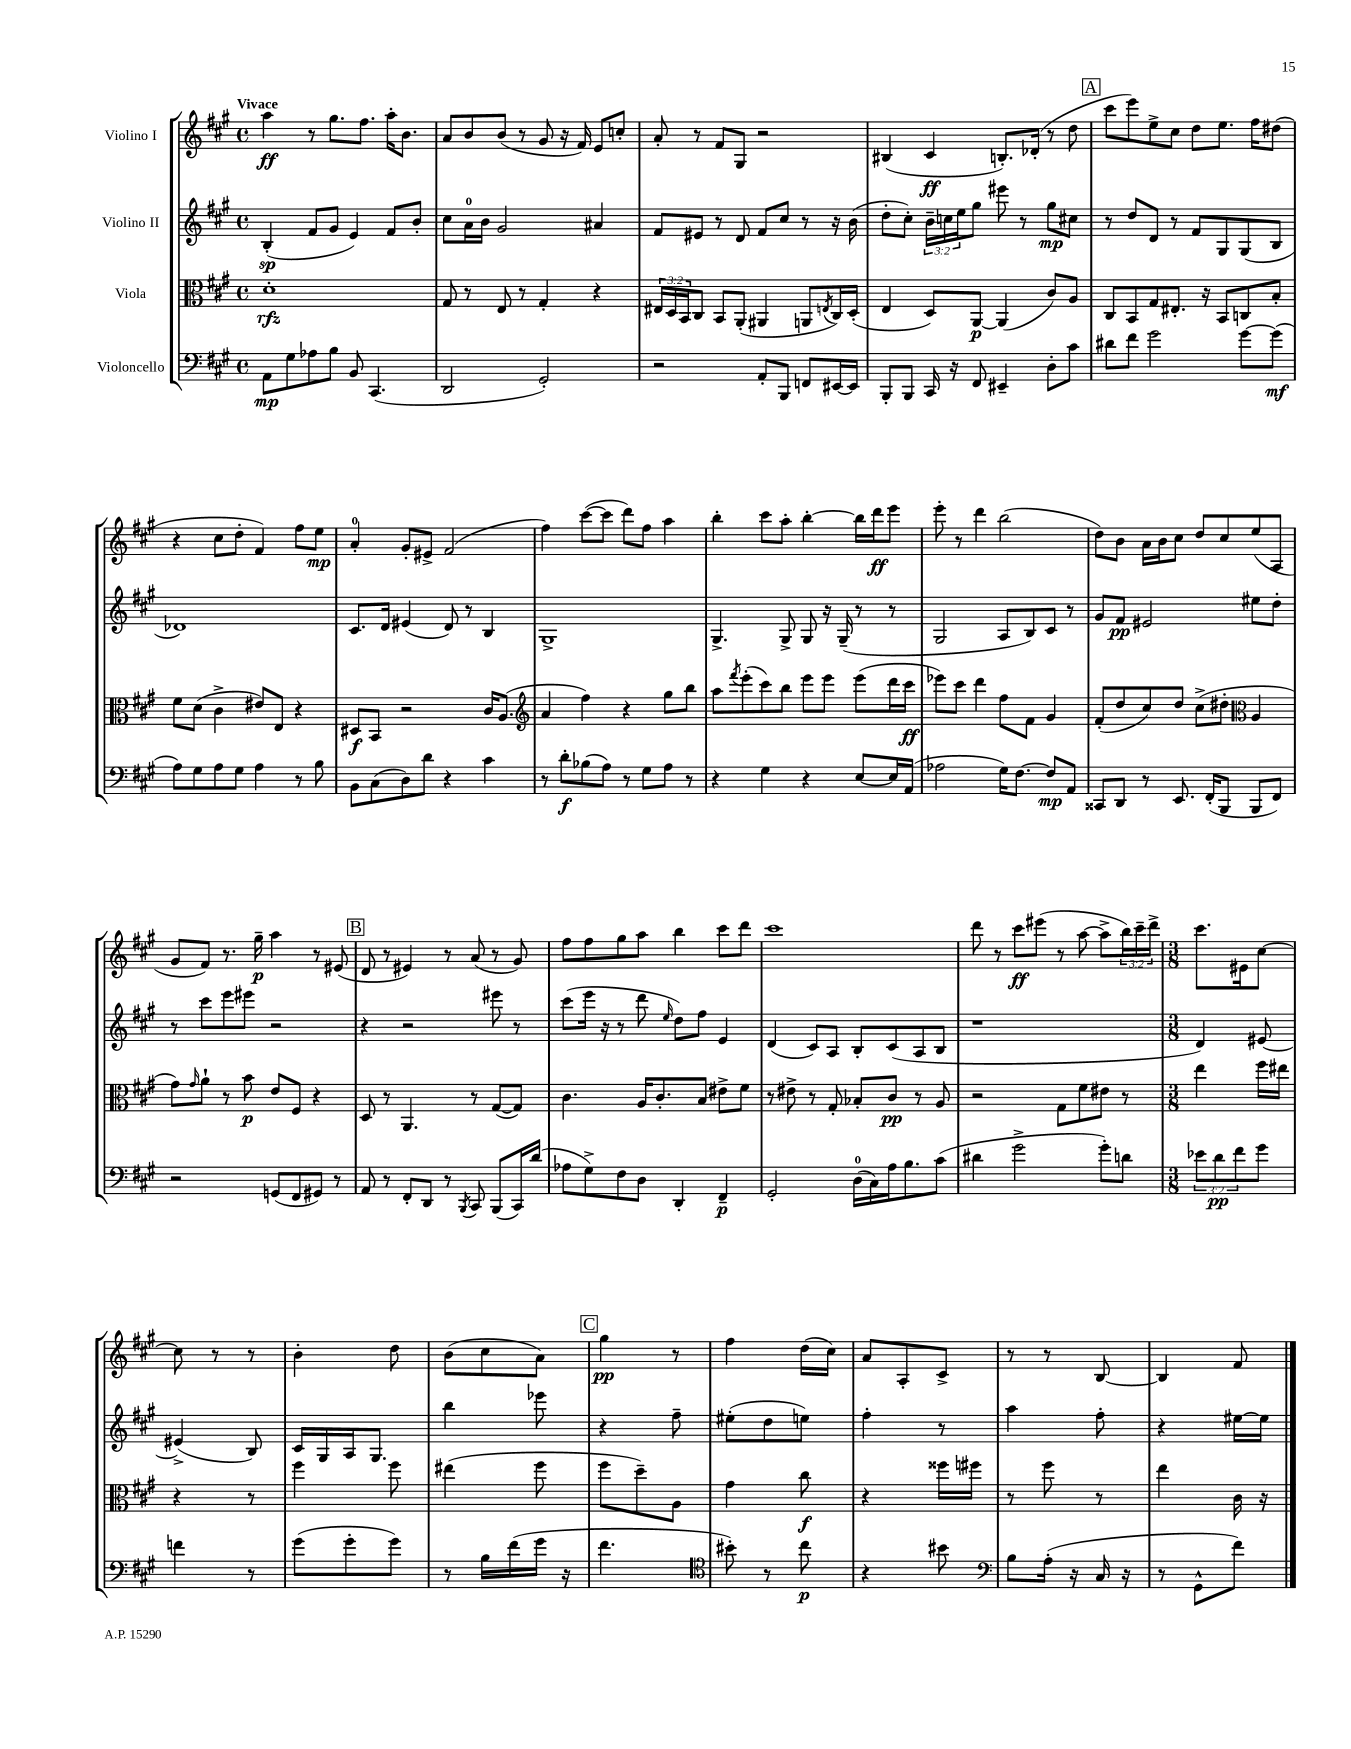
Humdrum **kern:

**kern	**dynam	**kern	**dynam	**kern	**dynam	**kern	**dynam
*part4	*part4	*part3	*part3	*part2	*part2	*part1	*part1
*staff4	*staff4	*staff3	*staff3	*staff2	*staff2	*staff1	*staff1
*I"Violoncello	*	*I"Viola	*	*I"Violino II	*	*I"Violino I	*
*clefF4	*	*clefC3	*	*clefG2	*	*clefG2	*
*k[f#c#g#]	*	*k[f#c#g#]	*	*k[f#c#g#]	*	*k[f#c#g#]	*
*M4/4	*	*M4/4	*	*M4/4	*	*M4/4	*
*met(c)	*	*met(c)	*	*met(c)	*	*met(c)	*
=1	=1	=1	=1	=1	=1	=1	=1
!	!	!	!	!	!	!LO:TX:a:B:t=Vivace	!
8AA\L	mp	1d'	rfz	(4B'/	sp	4aa\	ff
8G#\	.	.	.	.	.	.	.
8A-X\	.	.	.	8f#/L	.	8r	.
8B\J	.	.	.	8g#/J	.	8.gg#\L	.
8BB/	.	.	.	4e/)	.	.	.
.	.	.	.	.	.	8.ff#\J	.
(4.CC#/	.	.	.	.	.	.	.
.	.	.	.	8f#/L	.	16aa'\KL	.
.	.	.	.	.	.	8.b\J	.
.	.	.	.	8b'/J	.	.	.
=2	=2	=2	=2	=2	=2	=2	=2
2DD/	.	8G#/	.	8cc#\L	.	8a/L	.
.	.	8r	.	16a\L	.	8b/	.
.	.	.	.	16b\JJ	.	.	.
.	.	8E/	.	2g#/	.	(8b/J	.
.	.	8r	.	.	.	8r	.
2GG#'/)	.	4G#'/	.	.	.	8g#/	.
.	.	.	.	.	.	16r	.
.	.	.	.	.	.	16f#/)	.
.	.	4r	.	4a#X/	.	8e/L	.
.	.	.	.	.	.	8ccn'/J	.
=3	=3	=3	=3	=3	=3	=3	=3
2r	.	24E#X/LL	.	8f#/L	.	8a'/	.
.	.	24D/	.	.	.	.	.
.	.	24BB/J	.	.	.	.	.
.	.	8C#/J	.	8e#X/J	.	8r	.
.	.	8BB/L	.	8r	.	8f#/L	.
.	.	(8AA'/J	.	8d/	.	8G#/J	.
8AA'/L	.	4AA#X/	.	8f#/L	.	2r	.
8BBB/J	.	.	.	8cc#/J	.	.	.
8FFn/L	.	8AAn/L	.	8r	.	.	.
.	.	8qEn/	.	.	.	.	.
[16EE#X/L	.	16C#/L)	.	16r	.	.	.
16EE#/JJ]	.	(16D'/JJ	.	(16b\	.	.	.
=4	=4	=4	=4	=4	=4	=4	=4
8BBB'/L	.	4E/	.	8dd'\L	.	(4B#X/	.
8BBB/J	.	.	.	8cc#'\J)	.	.	.
16CC#/	.	8D/L)	.	24b~\LL	.	4c#/	ff
.	.	.	.	24ccn\	.	.	.
16r	.	.	.	.	.	.	.
.	.	.	.	24ee\J	.	.	.
8FF#/	.	[8AA/J	p	8gg#\J	.	.	.
4EE#X~/	.	(4AA/]	.	8eee#X\	.	8.Bn'/L)	.
.	.	.	.	8r	.	.	.
.	.	.	.	.	.	(16d-X'/Jk	.
8D'\L	.	8c#/L)	.	8gg#\L	mp	8r	.
8c#\J	.	8A/J	.	8cc#X\J	.	8dd\	.
!!LO:REH:place=s1:t=A
=5	=5	=5	=5	=5	=5	=5	=5
8d#X\L	.	8C#/L	.	8r	.	8ccc#\L	.
8f#\J	.	8BB/	.	8dd/L	.	8eee\)	.
2g#\	.	8G#/	.	8d/J	.	8ee^\	.
.	.	8.E#X'/J	.	8r	.	8cc#\J	.
.	.	.	.	8f#/L	.	8dd\L	.
.	.	16r	.	.	.	.	.
.	.	8BB/L	.	8G#/	.	8.ee\J	.
[8g#\L	.	8Cn/	.	(8G#/	.	.	.
.	.	.	.	.	.	16ff#\KL	.
(8g#\J]	mf	8B'/J	.	8B/J	.	(8dd#X\J	.
!!LO:LB:g=z
=6	=6	=6	=6	=6	=6	=6	=6
8A\L)	.	8f#\L	.	1d-X)	.	4r	.
8G#\	.	(8d\J	.	.	.	.	.
8A\	.	4c#^\	.	.	.	8cc#\L	.
8G#\J	.	.	.	.	.	8dd'\J	.
4A\	.	8e#X/L)	.	.	.	4f#/)	.
.	.	8E/J	.	.	.	.	.
8r	.	4r	.	.	.	8ff#\L	.
8B\	.	.	.	.	.	8ee\J	mp
=7	=7	=7	=7	=7	=7	=7	=7
8BB\L	.	8D#X/L	f	8.c#/L	.	4a'/	.
(8C#\	.	8BB/J	.	.	.	.	.
.	.	.	.	16d/Jk	.	.	.
8D\)	.	2r	.	(4e#X/	.	8g#'/L	.
8d\J	.	.	.	.	.	8e#X^/J	.
4r	.	.	.	8d/)	.	(2f#/	.
.	.	.	.	8r	.	.	.
4c#\	.	16c#/KL	.	4B/	.	.	.
.	.	(8.A/J	.	.	.	.	.
=8	=8	=8	=8	=8	=8	=8	=8
*	*	*clefG2	*	*	*	*	*
8r	.	4a/	.	1G#^	.	4ff#\)	.
8d'\L	f	.	.	.	.	.	.
(8B-X\	.	4ff#\)	.	.	.	([8ccc#\L	.
8A\J)	.	.	.	.	.	8ccc#\J]	.
8r	.	4r	.	.	.	8ddd\L)	.
8G#\L	.	.	.	.	.	8ff#\J	.
8A\J	.	8gg#\L	.	.	.	4aa\	.
8r	.	8bb\J	.	.	.	.	.
=9	=9	=9	=9	=9	=9	=9	=9
4r	.	8aa\L	.	4.G#^/	.	4bb'\	.
.	.	8qfff#/	.	.	.	.	.
.	.	(8eee'\	.	.	.	.	.
4G#\	.	8ccc#\)	.	.	.	8ccc#\L	.
.	.	8bb\J	.	8G#^/	.	8aa'\J	.
4r	.	8eee\L	.	8G#/	.	[4bb'\	.
.	.	8eee\J	.	16r	.	.	.
.	.	.	.	(16G#~/	.	.	.
[8E/L	.	(8eee\L	.	8r	.	16bb\LL]	.
.	.	.	.	.	.	16ddd\J	ff
16E/L]	.	16ddd\L	.	8r	.	8eee\J	.
(16AA/JJ	.	16ccc#\JJ	ff	.	.	.	.
=10	=10	=10	=10	=10	=10	=10	=10
2A-X\	.	8eee-X\L)	.	2G#/	.	8eee'\	.
.	.	8ccc#\J	.	.	.	8r	.
.	.	4ddd\	.	.	.	4ddd\	.
16G#\KL)	.	8ff#\L	.	8A/L	.	(2bb\	.
[8.F#\J	.	.	.	.	.	.	.
.	.	8f#\J	.	8B/)	.	.	.
8F#/L]	mp	4g#/	.	8c#/J	.	.	.
8AA/J	.	.	.	8r	.	.	.
=11	=11	=11	=11	=11	=11	=11	=11
8CC##X/L	.	(8f#'/L	.	8g#/L	.	8dd\L)	.
8DD/J	.	8dd/	.	8f#/J	pp	8b\J	.
8r	.	8cc#/)	.	2e#X/	.	16a\LL	.
.	.	.	.	.	.	16b\J	.
8.EE/	.	8dd/J	.	.	.	8cc#\J	.
.	.	(8cc#^\L	.	.	.	8dd/L	.
(16FF#'/KL	.	.	.	.	.	.	.
8BBB/J	.	8dd#X'\J	.	.	.	8cc#/	.
*	*	*clefC3	*	*	*	*	*
8BBB/L	.	4A/	.	8ee#X\L	.	(8ee/	.
8FF#/J)	.	.	.	8dd'\J	.	8A/J	.
!!LO:LB:g=z
=12	=12	=12	=12	=12	=12	=12	=12
2r	.	8g#\L)	.	8r	.	8g#/L	.
.	.	16qqg#/	.	.	.	.	.
.	.	8a`\J	.	8ccc#\L	.	8f#/J)	.
.	.	8r	.	8eee\	.	8.r	.
.	.	8b\	p	8eee#X\J	.	.	.
.	.	.	.	.	.	16gg#~\	p
(8GGn/L	.	8e/L	.	2r	.	4aa\	.
8FF#/	.	8F#/J	.	.	.	.	.
8GG#X/J)	.	4r	.	.	.	8r	.
8r	.	.	.	.	.	(8e#X/	.
!!LO:REH:place=s1:t=B
=13	=13	=13	=13	=13	=13	=13	=13
8AA/	.	8D/	.	4r	.	8d/	.
8r	.	8r	.	.	.	8r	.
8FF#'/L	.	4.AA/	.	2r	.	4e#X/)	.
8DD/J	.	.	.	.	.	.	.
8r	.	.	.	.	.	8r	.
8qBBB/	.	.	.	.	.	.	.
8CC#/	.	8r	.	.	.	(8a/	.
(8BBB/L	.	([8G#/L	.	8eee#X\	.	8r	.
16CC#/L)	.	8G#/J])	.	8r	.	8g#/)	.
(16d/JJ	.	.	.	.	.	.	.
=14	=14	=14	=14	=14	=14	=14	=14
8A-X\L	.	4.c#\	.	(8ccc#\L	.	8ff#\L	.
8G#^\)	.	.	.	16eee\Jk	.	8ff#\	.
.	.	.	.	16r	.	.	.
8F#\	.	.	.	8r	.	8gg#\	.
8D\J	.	16A/KL	.	8ddd\	.	8aa\J	.
.	.	8.c#'/	.	.	.	.	.
.	.	.	.	16qqee/	.	.	.
4DD'/	.	.	.	8dd\L)	.	4bb\	.
.	.	8B/J	.	8ff#\J	.	.	.
4FF#~/	p	8e#X^\L	.	4e/	.	8ccc#\L	.
.	.	8f#\J	.	.	.	8ddd\J	.
=15	=15	=15	=15	=15	=15	=15	=15
2GG#'/	.	8r	.	(4d/	.	1ccc#	.
.	.	8e#X^\	.	.	.	.	.
.	.	8r	.	8c#/L)	.	.	.
.	.	8G#'/	.	8A/J	.	.	.
(16D\LL	.	8B-X'/L	.	8B'/L	.	.	.
16C#\)	.	.	.	.	.	.	.
16A\J	.	8c#/J	pp	(8c#/	.	.	.
8.B\	.	.	.	.	.	.	.
.	.	8r	.	8A/	.	.	.
(8c#\J	.	8A/	.	8B/J	.	.	.
=16	=16	=16	=16	=16	=16	=16	=16
4d#X\	.	2r	.	1r	.	8ddd\	.
.	.	.	.	.	.	8r	.
2g#^\	.	.	.	.	.	8ccc#\L	ff
.	.	.	.	.	.	(8eee#X\J	.
.	.	8G#\L	.	.	.	8r	.
.	.	8f#\	.	.	.	[8aa\	.
8g#'\L)	.	8e#X\J	.	.	.	8aa^\L]	.
8dn\J	.	8r	.	.	.	24bb\L)	.
.	.	.	.	.	.	24ccc#~\	.
.	.	.	.	.	.	24ddd^\JJ	.
=17	=17	=17	=17	=17	=17	=17	=17
*M3/8	*	*M3/8	*	*M3/8	*	*M3/8	*
12e-X\L	.	4ee\	.	4d/)	.	8.ccc#\L	.
12d\	pp	.	.	.	.	.	.
12f#\	.	.	.	.	.	.	.
.	.	.	.	.	.	16e#X\k	.
8g#\J	.	16ff#\LL	.	[8e#X/	.	[8cc#\J	.
.	.	16ee#X\JJ	.	.	.	.	.
!!LO:LB:g=z
=18	=18	=18	=18	=18	=18	=18	=18
4fn\	.	4r	.	(4e#X^/]	.	8cc#\]	.
.	.	.	.	.	.	8r	.
8r	.	8r	.	8B/)	.	8r	.
=19	=19	=19	=19	=19	=19	=19	=19
(8g#\L	.	4ff#\	.	16c#/LL	.	4b'\	.
.	.	.	.	16G#/	.	.	.
8g#'\	.	.	.	16A/J	.	.	.
.	.	.	.	8.G#/J	.	.	.
8g#\J)	.	8ff#\	.	.	.	8dd\	.
=20	=20	=20	=20	=20	=20	=20	=20
8r	.	(4ee#X\	.	4bb\	.	(8b\L	.
16B\LL	.	.	.	.	.	8cc#\	.
(16f#\	.	.	.	.	.	.	.
16g#\JJ	.	8ff#\	.	8eee-X\	.	8a\J)	.
16r	.	.	.	.	.	.	.
!!LO:REH:place=s1:t=C
=21	=21	=21	=21	=21	=21	=21	=21
4.f#\	.	8ff#\L	.	4r	.	4gg#\	pp
.	.	8dd~\)	.	.	.	.	.
.	.	8A\J	.	8ff#~\	.	8r	.
=22	=22	=22	=22	=22	=22	=22	=22
*clefC4	*	*	*	*	*	*	*
8b#X'\)	.	4g#\	.	(8ee#X'\L	.	4ff#\	.
8r	.	.	.	8dd\	.	.	.
8cc#\	p	8cc#\	f	8een\J)	.	(16dd\LL	.
.	.	.	.	.	.	16cc#\JJ)	.
=23	=23	=23	=23	=23	=23	=23	=23
4r	.	4r	.	4ff#'\	.	8a/L	.
.	.	.	.	.	.	8A'/	.
8b#X\	.	16ff##X\LL	.	8r	.	8c#^/J	.
.	.	16ff#X\JJ	.	.	.	.	.
=24	=24	=24	=24	=24	=24	=24	=24
*clefF4	*	*	*	*	*	*	*
8B\L	.	8r	.	4aa\	.	8r	.
(16A'\Jk	.	8ff#\	.	.	.	8r	.
16r	.	.	.	.	.	.	.
16C#/	.	8r	.	8ff#'\	.	[8B/	.
16r	.	.	.	.	.	.	.
=25	=25	=25	=25	=25	=25	=25	=25
8r	.	4ee\	.	4r	.	4B/]	.
8GG#^^\L	.	.	.	.	.	.	.
8f#\J)	.	16c#\	.	[16ee#X\LL	.	8f#/	.
.	.	16r	.	16ee#\JJ]	.	.	.
==	==	==	==	==	==	==	==
*-	*-	*-	*-	*-	*-	*-	*-
